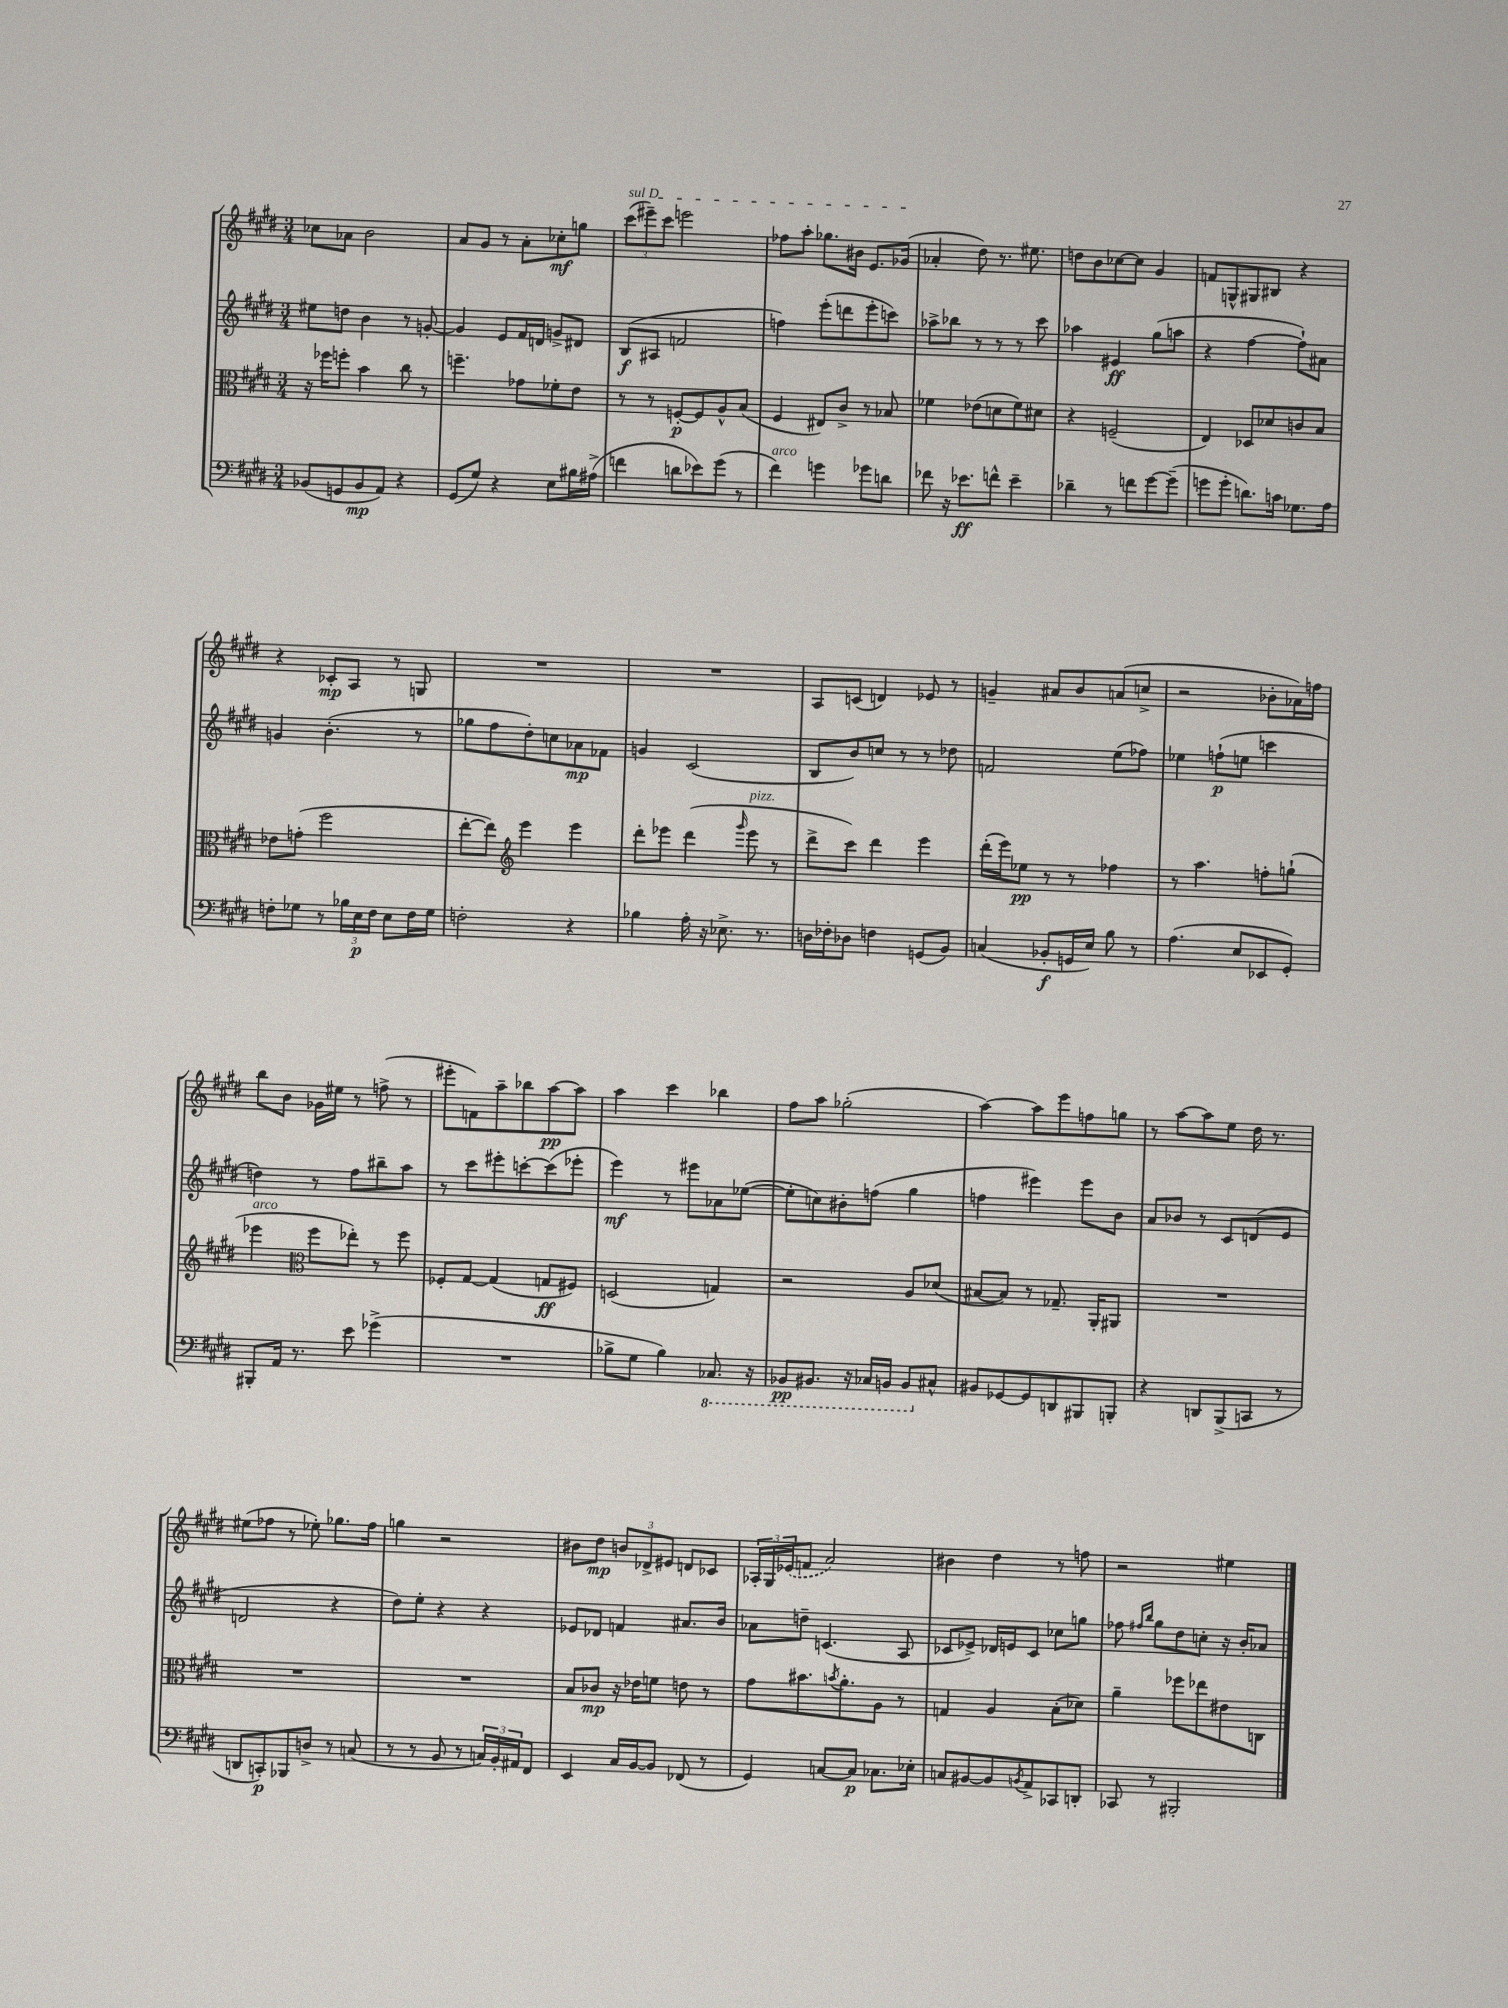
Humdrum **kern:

**kern	**kern	**kern	**kern
*staff4	*staff3	*staff2	*staff1
*clefF4	*clefC3	*clefG2	*clefG2
*k[f#c#g#d#]	*k[f#c#g#d#]	*k[f#c#g#d#]	*k[f#c#g#d#]
*M3/4	*M3/4	*M3/4	*M3/4
(8BB-	16r	8ee#	8cc-
.	16ff-	.	.
8GG	8ff'	8dd	8a-
8BB-	4b	4b	2b
8AA)	.	.	.
4r	8cc#	8r	.
.	8r	[8g'	.
=	=	=	=
(8GG#	4.ff~	4g]	8a
8G#)	.	.	8g#
4r	.	8e	8r
.	8g-	16f#	8a'
.	.	16d	.
8E	8f-'	8g^	8cc-'
16B#	8e	8d#	8gg
(16A#^	.	.	.
=	=	=	=
4f	8r	(8B	(12ccc#
.	.	.	12eee#~)
.	8r	8A#	.
.	.	.	12ccc#
8d	[8F'	2f	2eee
8e-)	8F]	.	.
(8g#	8A^^	.	.
8r	(8B	.	.
=	=	=	=
4f#)	4F#	4ff)	8ff-
.	.	.	8aa'
4g	8E#)	(8eee'	8.gg-
.	8c#^	8ddd	.
.	.	.	16b#
8g-	8r	8eee'	8.e
8d	8B-	8ccc)	.
.	.	.	(16g-
=	=	=	=
8f-	4f-	8aa-^	4a-'
16r	.	8bb-	.
8.e-	.	.	.
.	(8e-	8r	8dd#)
8f^^	8d	8r	8.r
4e-~	8f-)	8r	.
.	.	.	8.ee#
.	8d#	8ccc#	.
=	=	=	=
4d-~	4r	4aa-	8dd
.	.	.	8b
8r	(2F~	4e#	[8cc-
8f	.	.	8cc-]
[8g#	.	(8gg#	4g#
(8g#~]	.	8aa	.
=	=	=	=
8g	4E)	4r	8f
8g'	.	.	8G^^
8.d)	8D-	[4ff#	8G#
.	8d-	.	8B#
16c	.	.	.
8.G-	8c	8ff#`])	4r
.	8B	8a#	.
16A	.	.	.
=	=	=	=
8F'	8e-	4g	4r
8G-	(8g'	.	.
8r	2ff#	(4.b'	8c-'
24B-	.	.	8A
24E	.	.	.
24F	.	.	.
8E	.	.	8r
16F	.	8r	8G
16G-	.	.	.
=	=	=	=
2F'	[8ee'	8gg-	2.r
.	8ee])	8ff#	.
*	*clefG2	*	*
.	4eee	8dd#')	.
.	.	8cc	.
4r	4eee	8a-	.
.	.	8f-	.
=	=	=	=
4B-	8ddd#'	4g	2.r
.	8eee-	.	.
16A'	(4ddd#	(2c#	.
16r	.	.	.
8.E-^	.	.	.
.	16qqggg#	.	.
.	8eee-	.	.
8.r	.	.	.
.	8r	.	.
=	=	=	=
16D	8ddd#^	8B	8A
16F-'	.	.	.
8D-	8ccc#)	8b)	(8c
4F	4ddd#	8cc	4d)
.	.	8r	.
(8GG	4eee	8r	8e-
8BB)	.	8dd-	8r
=	=	=	=
(4C	(16ddd#'	2f	4g~
.	16eee)	.	.
.	8ee-	.	.
8BB-'	8r	.	8a#
16GG	8r	.	8b
16E)	.	.	.
8B	4ff-	(8ee	(8a
8r	.	8ff-)	8cc^
=	=	=	=
(4.A	8r	4ee-	2r
.	4.aa	.	.
.	.	(8ff`	.
8E	.	8ee	.
8EE-	8ff'	4ccc	8b-'
8GG#')	(8gg`	.	16a-)
.	.	.	16ff
=	=	=	=
8BBB#'	4eee-	4dd)	8bb
16AA	.	.	8b
8.r	.	.	.
*	*clefC3	*	*
.	8ff#	8r	16g-
.	.	.	16ee#
8e	8ee-')	8ff#	8r
(4g-^	8r	8bb#~	(8ff^
.	8ff#	8aa	8r
=	=	=	=
2.r	8F-'	8r	8eee#'
.	[8G#	8ccc#	8f)
.	(4G#]	8eee#'	8aa~
.	.	[8ccc'	8bb-
.	8G	(8ccc]	[8aa
.	8F#)	8eee-'	8aa]
=	=	=	=
8B-^	(2D	4eee)	4aa
8G#	.	.	.
4B-)	.	8r	4ccc#
.	.	8eee#	.
8.CC-	4G)	8a-	4bb-
.	.	([8ee-	.
16r	.	.	.
=	=	=	=
8BBB-	2r	8ee-']	8ff#
8.BBB#	.	8cc)	8aa
.	.	8b#'	(2gg-'
16r	.	.	.
16CC-	.	(8ff	.
16BBB	.	.	.
8BBB	8A	4gg#	.
8C#^^	(8d-	.	.
=	=	=	=
8BB#	[8B#	4ff	[4aa)
[8GG-	8B#])	.	.
8GG-]	8r	4eee#)	8aa]
8DD	8.G-~	.	8eee
8BBB#	.	8eee#	8ff
.	16AA'	.	.
8BBB'	8AA#	8b	8gg
=	=	=	=
4r	2.r	8a	8r
.	.	8b-	[8aa
8DD	.	8r	8aa]
(8BBB^	.	8c#	8ee
8CC	.	(8d	16dd#
.	.	.	8.r
8r	.	8e	.
=	=	=	=
8DD	2.r	2d	(8ee#
8CC')	.	.	8ff-
8BBB-	.	.	8r
8D^	.	.	8ee-')
8r	.	4r	8.gg-
(8C	.	.	.
.	.	.	16ff-
=	=	=	=
8r	2.r	8dd#)	4gg
8r	.	8ee'	.
8BB	.	4r	2r
8r	.	.	.
24C)	.	4r	.
24BB'	.	.	.
24AA#	.	.	.
8FF#	.	.	.
=	=	=	=
4EE	8B	8e-	8b#
.	8c-	8d-	8dd#
16C#	16r	4f	12b
[16BB	16e-	.	.
.	.	.	12d-^
8BB]	8f	.	.
.	.	.	12e#
(8FF-	8e	8.a#	8d
8r	8r	.	8c-
.	.	16b	.
=	=	=	=
4GG#)	8g#	8a-	24A-'
.	.	.	24G#
.	.	.	(24e-
.	8.b#	8dd~	8f
[8C	.	(4.c	2a)
.	8qb	.	.
.	8.a'	.	.
8C]	.	.	.
8.C-	8A	.	.
.	8r	8A	.
16E-'	.	.	.
=	=	=	=
8C	4G	8c-	4b#
[8BB#	.	8e-^)	.
8BB#]	4A	16d-	4dd#
.	.	16e	.
8qBB	.	.	.
8AA^	.	8c-	.
8CC-	(8B'	8cc-	8r
8DD'	8d-)	8gg	8ff
=	=	=	=
8CC-	4a~	8ff-	2r
.	.	16qqff#	.
.	.	16qqbb	.
8r	.	8gg#	.
2BBB#'	8ff-	8dd#	.
.	8ee-	8cc'	.
.	8e#	16r	4ee#
.	.	16b'	.
.	8C	8a-	.
==	==	==	==
*-	*-	*-	*-
